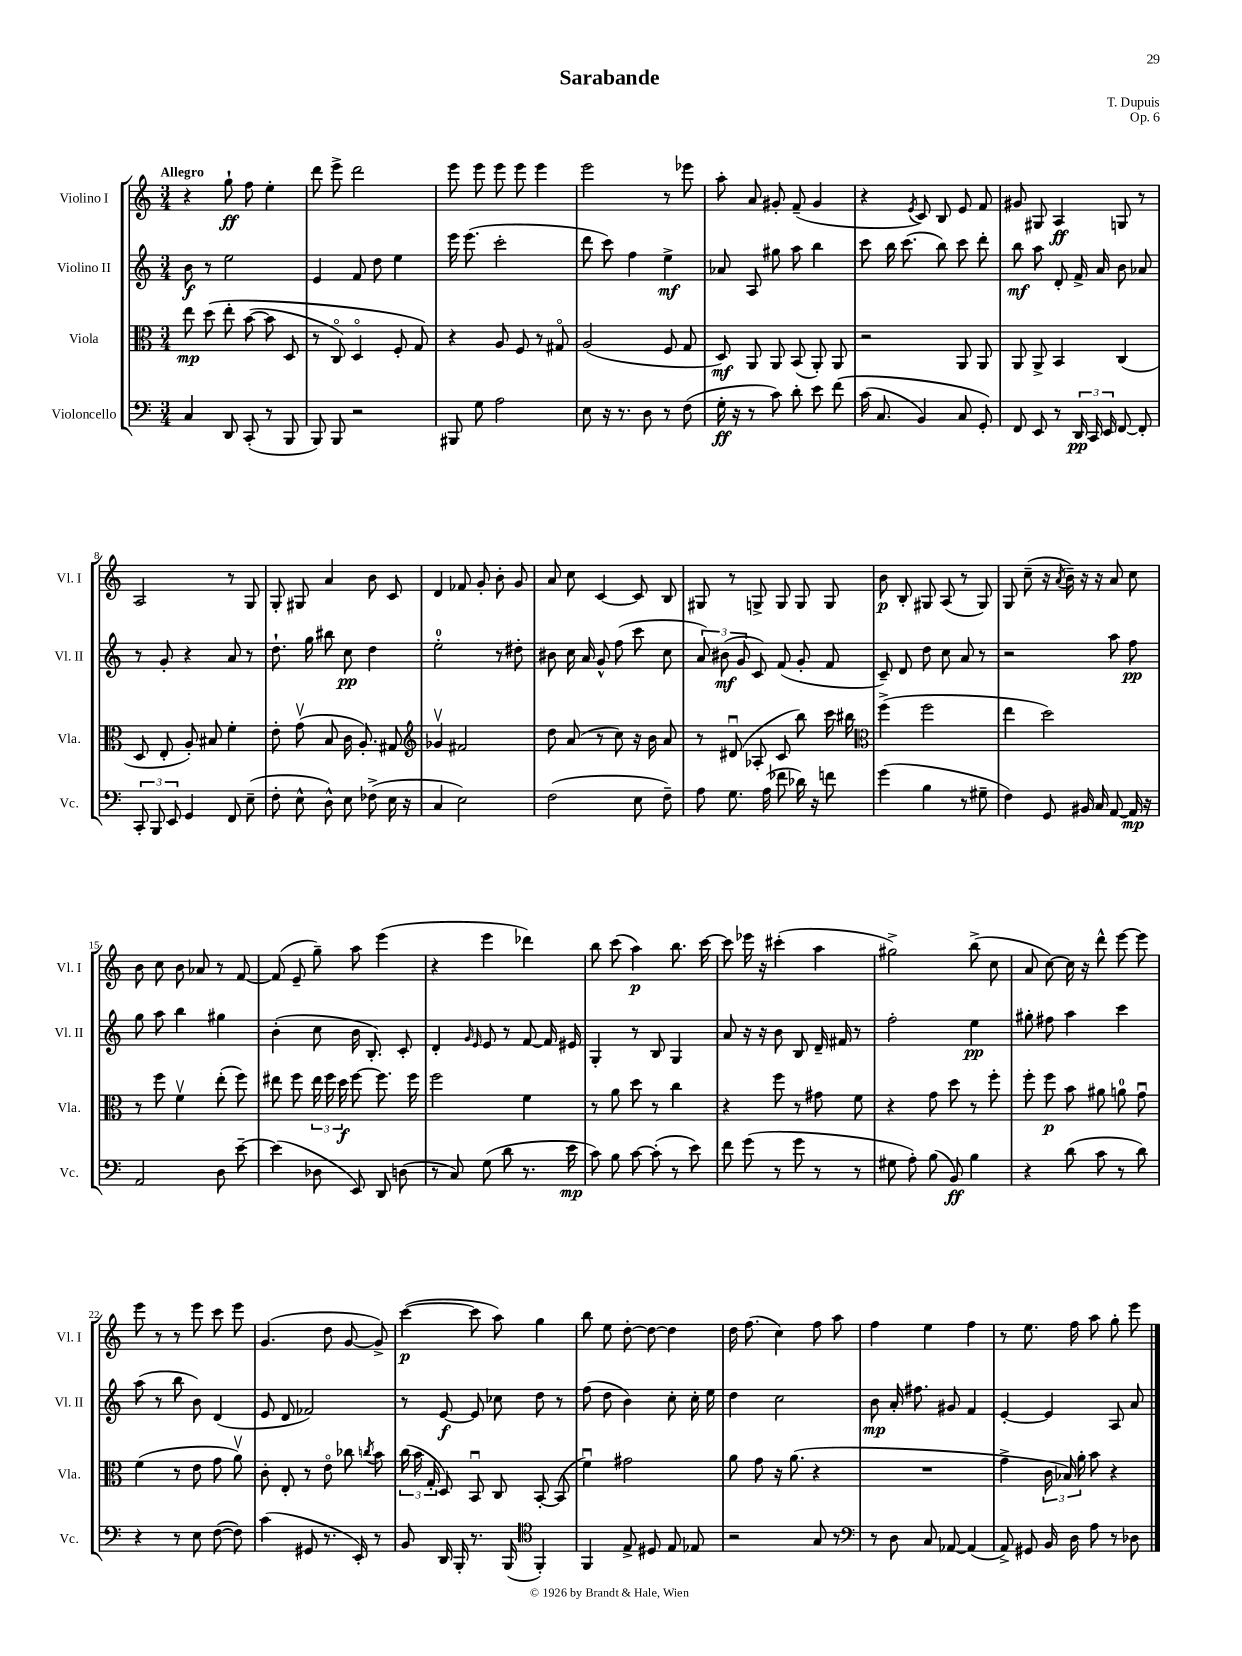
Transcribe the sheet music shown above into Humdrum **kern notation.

**kern	**kern	**kern	**kern
*staff4	*staff3	*staff2	*staff1
*clefF4	*clefC3	*clefG2	*clefG2
*k[]	*k[]	*k[]	*k[]
*M3/4	*M3/4	*M3/4	*M3/4
4C/	8ee\	8b\	4r
.	&(8dd\	8r	.
8DD/	8ee'\	2ee\	8gg`\
(8CC'/	([8b\	.	8ff\
8r	8b\]	.	4ee'\
8BBB/	8D/	.	.
=	=	=	=
8BBB/)	8r	4e/	8ddd\
8BBB/	8Co/)	.	8eee^\
2r	4Do/	8f/	2ddd\
.	.	8dd\	.
.	8F'/	4ee\	.
.	8G/&)	.	.
=	=	=	=
8BBB#/	4r	16eee\	8eee\
.	.	(8.eee\	.
8G\	.	.	8eee\
2A\	8A/	2ccc'\	8eee\
.	8F/	.	8eee\
.	8r	.	4eee\
.	8G#o/	.	.
=	=	=	=
8E\	(2A/	8ddd\	2eee\
16r	.	8ccc\)	.
8.r	.	.	.
.	.	4ff\	.
8D\	.	.	.
8r	8F/	4ee^\	8r
(8F\	8G/	.	8eee-\
=	=	=	=
16G'\	8D/)	8a-/	8aa'\
16r	.	.	.
8r	8AA/	8A/	8a/
8c\)	8AA/	8gg#\	8g#'/
8d'\	(8BB/	8aa\	(8f~/
8e\	8AA'/)	4bb\	4g#/
&(8f\	8AA/	.	.
=	=	=	=
(16c\	2r	8ccc\	4r
8.C/	.	.	.
.	.	16bb\	.
.	.	(8.ccc\	.
.	.	.	8qe/
4BB/)	.	.	8c/)
.	.	8bb\)	8B/
8C/	8AA/	8ccc\	8e/
8GG'/&)	8AA/	8ddd'\	8f/
=	=	=	=
8FF/	8AA/	8bb\	8g#/
8EE/	8AA^/	8aa\	8G#/
8r	4BB/	8d'/	4A/
24DD/	.	16f^/	.
24CC/	.	.	.
.	.	16a/	.
24EE/	.	.	.
[8FF/	(4C/	8b\	8G/
8FF'/]	.	8a-/	8r
=	=	=	=
12CC'/	8D/	8r	2A/
12BBB/	.	.	.
.	8E'/	8g'/	.
12EE/	.	.	.
4GG/	8A'/)	4r	.
.	8B#/	.	.
8FF/	4f'\	8a/	8r
(8E~\	.	8r	8G/
=	=	=	=
8F'\	8e'\	8.dd`\	8G'/
8E^^\	(8gv\	.	8G#/
.	.	16gg\	.
8D^^\)	8B/	8bb#\	4a/
8E\	16c\	8cc\	.
.	8.A'/)	.	.
(8F-^\	.	4dd\	8b\
16E\	8G#/	.	8c/
16r	.	.	.
=	=	=	=
*	*clefG2	*	*
4C/	4g-v/	2ee'\	4d/
2E\)	2f#/	.	8f-/
.	.	.	8g'/
.	.	8r	8b'\
.	.	8dd#'\	8g/
=	=	=	=
(2F\	8dd\	8b#\	8a/
.	(8a/	16cc\	8cc\
.	.	16a/	.
.	8r	8g^^/	[4c/
.	8cc\)	(8ff\	.
8E\	16r	8ccc\	8c/]
.	16b\	.	.
8F~\)	8a/	8cc\	8B/
=	=	=	=
8A\	8r	12a/)	8G#/
.	.	(12b#\	.
8.G\	(8d#u/	.	8r
.	.	12g/	.
.	8A-'/	8c/)	8G^/
(16A\	.	.	.
8f-\	8c/	(8f/	8G/
16d-\)	8bb\)	8g'/	8G/
16r	.	.	.
8f\	16ccc\	8f/	8G/
.	16bb#\	.	.
=	=	=	=
*	*clefC3	*	*
(4g\	(4ff^\	8c~/)	8b\
.	.	8d/	8B'/
4B\	2ff\	8dd\	8G#/
.	.	8cc\	(8A/
8r	.	8a/	8r
8G#~\	.	8r	8G#/)
=	=	=	=
4F\)	4ee\	2r	8G/
.	.	.	(8cc~\
8GG/	2dd\)	.	16r
.	.	.	8qa/
.	.	.	16b~\)
16BB#/	.	.	16r
16C/	.	.	16r
[8AA/	.	8aa\	8a/
16AA/]	.	8ff\	8cc\
16r	.	.	.
=	=	=	=
2AA/	8r	8gg\	8b\
.	8ff\	8aa\	8cc\
.	4fv\	4bb\	8b\
.	.	.	8a-/
8D\	(8ee'\	4gg#\	8r
[8e~\	8ff\)	.	[8f/
=	=	=	=
(4e\]	8ee#\	(4b'\	(8f/]
.	8ff\	.	8e~/
8D-\	24ee#\	8cc\	8gg~\)
.	24ff\	.	.
.	24dd\	.	.
8EE/)	[8ff\	16b\	8aa\
.	.	8.B'/)	.
8DD/	8.ff\]	.	(4eee\
(8D\	.	8c'/	.
.	16ff\	.	.
=	=	=	=
8r	2ff\	4d'/	4r
8C/)	.	.	.
.	.	16qqg/	.
.	.	16qqe/	.
(8G\	.	8e/	4eee\
8d\	.	8r	.
8.r	4f\	[8f/	4ddd-\)
.	.	16f/]	.
16e\	.	16e#/	.
=	=	=	=
8c\)	8r	4G'/	8bb\
8B\	8a\	.	(8ccc\
[8c\	8dd\	8r	4aa\)
(8c'\]	8r	8B/	.
8r	4cc\	4G/	8.bb\
8e\)	.	.	.
.	.	.	[16ccc\
=	=	=	=
8f\	4r	8a/	8ccc\]
(8g\	.	16r	16eee-\
.	.	16r	16r
8r	8ff\	8b\	(4ccc#'\
8g\	8r	8B/	.
8r	8g#\	16d~/	4aa\
.	.	16f#/	.
8r	8f\	8r	.
=	=	=	=
8G#\	4r	2ff'\	2gg#^\)
8A'\)	.	.	.
(8B\	8g\	.	.
8BB/)	8dd\	.	.
4B\	8r	4ee\	(8bb^\
.	8ff'\	.	8cc\
=	=	=	=
4r	8ff'\	8gg#'\	8a/
.	8ff\	8ff#\	[8cc\)
(8d\	8b\	4aa\	16cc\]
.	.	.	16r
8c\	8a#\	.	8ddd^^\
8r	8a\	4ccc\	[8eee\
8d\)	8gu\	.	8eee\]
=	=	=	=
4r	(4f\	(8aa\	8eee\
.	.	8r	8r
8r	8r	8bb\	8r
8E\	8e\	8b\)	8eee\
([8F\	8g\	(4d/	8ccc\
8F\])	8av\)	.	8eee\
=	=	=	=
(4c\	8c'\	8e/	(4.g/
.	8E'/	8d/	.
8GG#/	8r	2f-/)	.
8.r	8eo\	.	8dd\
.	8cc-\	.	[8g/
16EE'/)	.	.	.
.	8qcc/	.	.
8r	8b\	.	8g^/])
=	=	=	=
8BB/	(24cc\	8r	([4ccc\
.	24b\	.	.
.	24G'/	.	.
16DD/	8D/)	[8e/	.
16BBB'/	.	.	.
8.r	8BBu/	8e/]	8ccc\]
.	8C/	8cc-\	8aa\)
(16BBB/	.	.	.
*clefC4	*	*	*
4FF'/)	[8BB'/	8dd\	4gg\
.	(8BB/]	8r	.
=	=	=	=
4FF/	4fu\)	(8ff\	8bb\
.	.	8dd\	8ee\
8E^/	2g#\	4b\)	[8dd'\
8D#/	.	.	8dd\_
8E/	.	8cc'\	4dd\]
8E-/	.	16cc'\	.
.	.	16ee\	.
=	=	=	=
2r	8a\	4dd\	16dd\
.	.	.	(8.ff\
.	8g\	.	.
.	16r	2cc\	4cc\)
.	(8.a\	.	.
8G/	4r	.	8ff\
8r	.	.	8aa\
=	=	=	=
*clefF4	*	*	*
8r	2.r	8b\	4ff\
8D\	.	16a'/	.
.	.	8.ff#\	.
8C/	.	.	4ee\
[8AA-/	.	8g#/	.
(4AA-/]	.	4f/	4ff\
=	=	=	=
8AA^/)	4g^\	[4e'/	8r
8GG#/	.	.	8.ee\
16BB/	24c\	4e/]	.
.	24B-/)	.	.
16D\	.	.	16ff\
.	24a'\	.	.
8A\	8b\	.	8aa\
8r	4r	8A/	8gg'\
8D-\	.	8a/	8eee\
==	==	==	==
*-	*-	*-	*-
